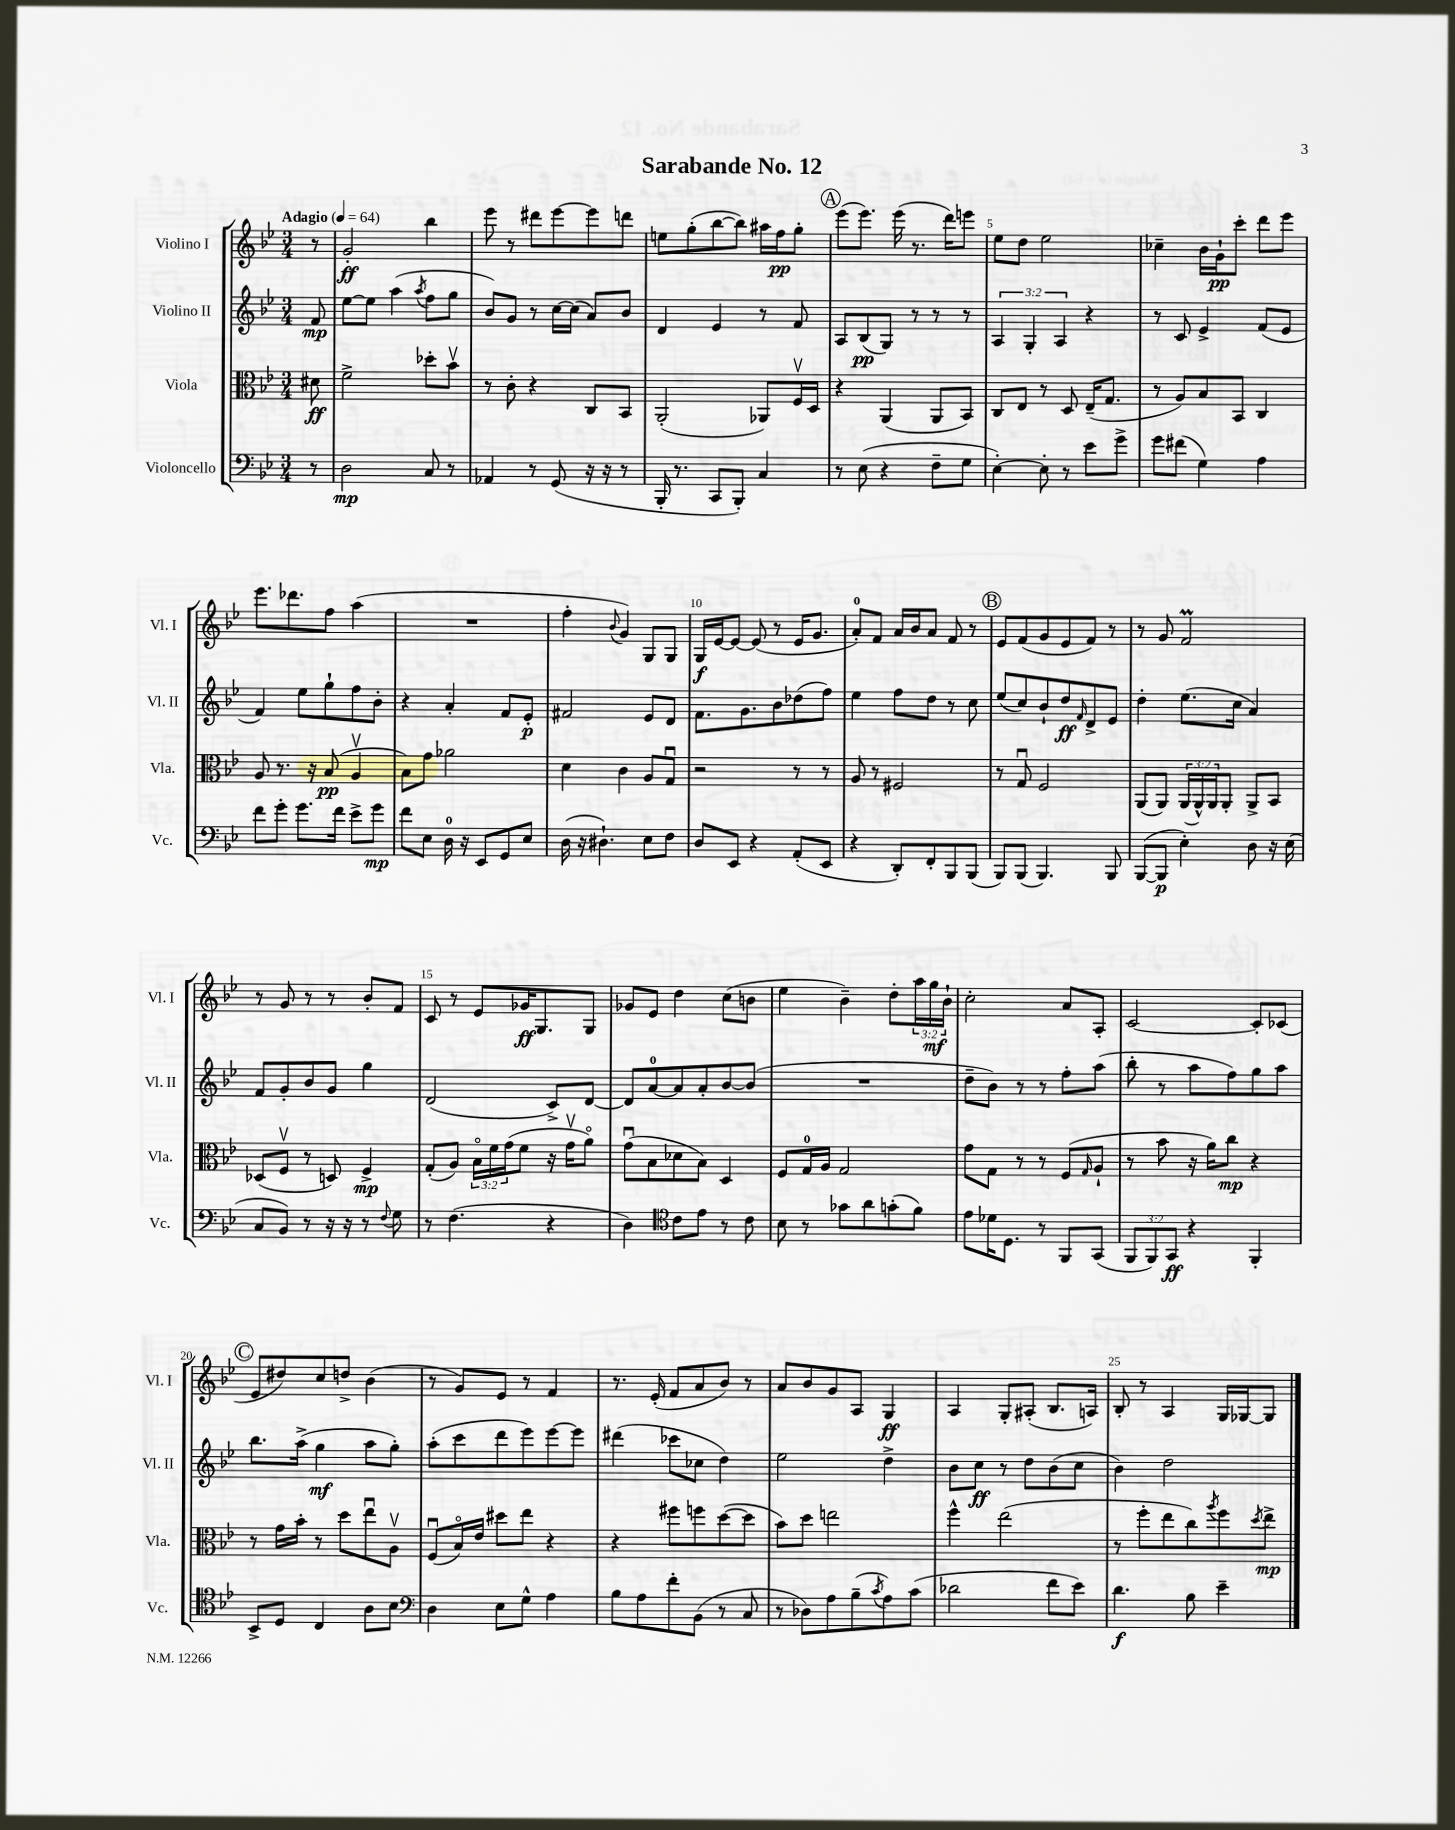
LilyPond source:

\header { title = "Sarabande No. 12" }
<<
\new StaffGroup <<
\new Staff = "s0" \with { instrumentName = "Violino I" shortInstrumentName = "Vl. I" } {
    \clef treble \key bes \major \numericTimeSignature \time 3/4 \override Staff.TupletNumber.text = #tuplet-number::calc-fraction-text \partial 8 \tempo "Adagio" 4 = 64
    r8 |
    g'2-.\ff bes''4 |
    ees'''8 r8 dis'''8 ees'''8~ ees'''8 d'''8 |
    e''8 g''8-.( bes''8~ bes''8) ais''16 f''16\pp g''8-. |
    \mark \markup { \circle "A" } ees'''8( ees'''8.) ees'''16( r8. d'''16) e'''8 |
    ees''8 d''8 ees''2 |
    ces''4-- bes'16 g'16-!\pp c'''8-. d'''8 ees'''8 |
    ees'''8. des'''8. f''8 a''4( |
    R2. |
    f''4-. \appoggiatura { bes'8 } g'4) g8 g8 |
    g16\f ees'16~ ees'8~ ees'8( r8 ees'16 g'8. |
    a'8-0-.) f'8 a'16 bes'16 a'8 f'8 r8 |
    \mark \markup { \circle "B" } ees'8 f'8( g'8 ees'8 f'8) r8 |
    r8 g'8 f'2\prall |
    r8 g'8 r8 r8 bes'8-. f'8 |
    c'8 r8 ees'8 ges'16\ff g8. g8 |
    ges'8 ees'8 d''4 c''8( b'8 |
    ees''4 bes'4--) d''8-. \tuplet 3/2 { a''16 g''16\mf bes'16-! } |
    c''2-. a'8 a8-. |
    c'2~ c'8-. ces'8( |
    \mark \markup { \circle "C" } ees'8 dis''8) c''8 d''8-> bes'4( |
    r8 g'8) ees'8 r8 f'4 |
    r8. ees'16-.( f'8 a'8 bes'8) r8 |
    a'8 bes'8 g'8 a8 g4\ff |
    a4 g8-. ais8-.( bes8. a16) |
    bes8-. r8 a4 g16 ges16~ ges8 \bar "|." |
}
\new Staff = "s1" \with { instrumentName = "Violino II" shortInstrumentName = "Vl. II" } {
    \clef treble \key bes \major \numericTimeSignature \time 3/4 \override Staff.TupletNumber.text = #tuplet-number::calc-fraction-text \partial 8
    f'8\mp |
    ees''8~ ees''8 a''4( \acciaccatura { a''8 } f''8 g''8 |
    bes'8) g'8 r8 c''16~ c''16( a'8) bes'8 |
    d'4 ees'4 r8 f'8 |
    \mark \markup { \circle "A" } a8 bes8\pp( g8) r8 r8 r8 |
    \tuplet 3/2 { a4 g4-. a4 } r4 |
    r8 c'8 ees'4-> f'8( ees'8 |
    f'4) ees''8 g''8-! f''8 bes'8-. |
    r4 a'4-. f'8 ees'8-.\p |
    fis'2 ees'8 d'8 |
    f'8. g'8. bes'8 des''8( f''8) |
    ees''4 f''8 d''8 r8 c''8 |
    \mark \markup { \circle "B" } ees''8( c''8) bes'8-! d''8\ff \grace { f'16 } d'8-> ees'8 |
    d''4-. ees''8.( c''16 a'4) |
    f'8 g'8-. bes'8 g'8 g''4 |
    d'2( c'8->) d'8~ |
    d'8 a'8-0~ a'8 a'8-. bes'8~ bes'8( |
    R2. |
    d''8-- bes'8) r8 r8 f''8-. a''8( |
    bes''8-. r8 a''8 f''8) g''8 a''8 |
    \mark \markup { \circle "C" } bes''8. a''16->( g''4\mf a''8 g''8-.) |
    a''8-.( c'''8 d'''8 ees'''8) ees'''8~ ees'''8 |
    dis'''4( ces'''8 ces''8 d''4) |
    ees''2 d''4-> |
    bes'8 c''8\ff r8 d''8 bes'8( c''8 |
    bes'4) d''2 \bar "|." |
}
\new Staff = "s2" \with { instrumentName = "Viola" shortInstrumentName = "Vla." } {
    \clef alto \key bes \major \numericTimeSignature \time 3/4 \override Staff.TupletNumber.text = #tuplet-number::calc-fraction-text \partial 8
    dis'8\ff |
    f'2-> des''8-. bes'8\upbow |
    r8 c'8-. r4 c8 bes,8 |
    a,2-.( aes,8) f16\upbow d16 |
    \mark \markup { \circle "A" } r4 a,4( a,8 bes,8) |
    c8 ees8 r8 d8 ees16--( g8. |
    r8 a8) bes8 bes,8 c4 |
    a8 r8. r16 bes8\pp( a4\upbow |
    bes8) g'8 aes'2 |
    d'4 c'4 a8 g8\downbow |
    r2 r8 r8 |
    a8 r8 fis2 |
    \mark \markup { \circle "B" } r8 g8\downbow f2 |
    a,8( a,8) \tuplet 3/2 { a,16( a,16-^) a,16 } a,8-. a,8-> bes,8 |
    des8( f8\upbow r8 d8) f4->\mp |
    g8-.( a8) \tuplet 3/2 { bes16\flageolet f'16 g'16( } f'8 r16 g'16\upbow a'8\flageolet) |
    g'8\downbow( bes8 des'8 bes8) d4 |
    f8 g16-0 a16 g2 |
    g'8 g8 r8 r8 f8( \grace { g16 } a8-! |
    r8 bes'8 r16 a'16) c''8\mp r4 |
    \mark \markup { \circle "C" } r8 g'16 bes'16-. r8 d''8 ees''8\downbow a8\upbow |
    f8\downbow( bes16\flageolet) ees'16 dis''8 ees''8 r4 |
    r4 fis''8 f''8 d''8~( d''8 |
    bes'8) d''8 e''2 |
    f''4-^ ees''2( |
    r8 f''8-. ees''8 c''8) \acciaccatura { a''8 } f''8 \acciaccatura { d''8 } ees''8->\mp \bar "|." |
}
\new Staff = "s3" \with { instrumentName = "Violoncello" shortInstrumentName = "Vc." } {
    \clef bass \key bes \major \numericTimeSignature \time 3/4 \override Staff.TupletNumber.text = #tuplet-number::calc-fraction-text \partial 8
    r8 |
    d2\mp c8 r8 |
    aes,4 r8 g,8( r16 r16 r8 |
    bes,,16-. r8. c,8 bes,,8-.) c4 |
    \mark \markup { \circle "A" } r8 ees8( r4 f8-- g8 |
    ees4~-.) ees8-. r8 ees'8 g'8-> |
    g'8 fis'8( g4) a4 |
    f'8 g'8-. g'8. f'16 ees'8-> g'8\mp |
    f'8 ees8 d16-0 r16 ees,8 g,8 ees8 |
    d16( r16 dis4.-!) ees8 f8 |
    d8 ees,8 r4 a,8-.( ees,8 |
    r4 d,8-.) f,8-. bes,,8 bes,,8( |
    \mark \markup { \circle "B" } bes,,8) bes,,8( bes,,4.) bes,,8 |
    bes,,8~( bes,,8\p ees4-.) d8 r16 ees16( |
    c8 bes,8) r8 r16 r16 r8 \appoggiatura { f8 } g8 |
    r8 f4.( r4 |
    d4) \clef tenor c'8 ees'8 r8 c'8 |
    bes8 r8 ges'8 a'8 g'8-.( f'8) |
    ees'8 des'16 d8. r8 f,8 g,8( |
    \tuplet 3/2 { f,8 f,8) g,8\ff } r4 f,4-. |
    \mark \markup { \circle "C" } bes,8-> d8 c4 a8 bes8 |
    \clef bass d4 ees8 g8-^ a4 |
    bes8 a8 f'8-. bes,8( r8 c8 |
    r8 des8) a8 bes8--( \acciaccatura { c'8 } a8) c'8( |
    des'2 f'8 ees'8) |
    d'4.\f bes8 ees'4-- \bar "|." |
}
>>
>>
\layout { \context { \Score \override BarNumber.break-visibility = ##(#f #t #t) barNumberVisibility = #(every-nth-bar-number-visible 5) } }
